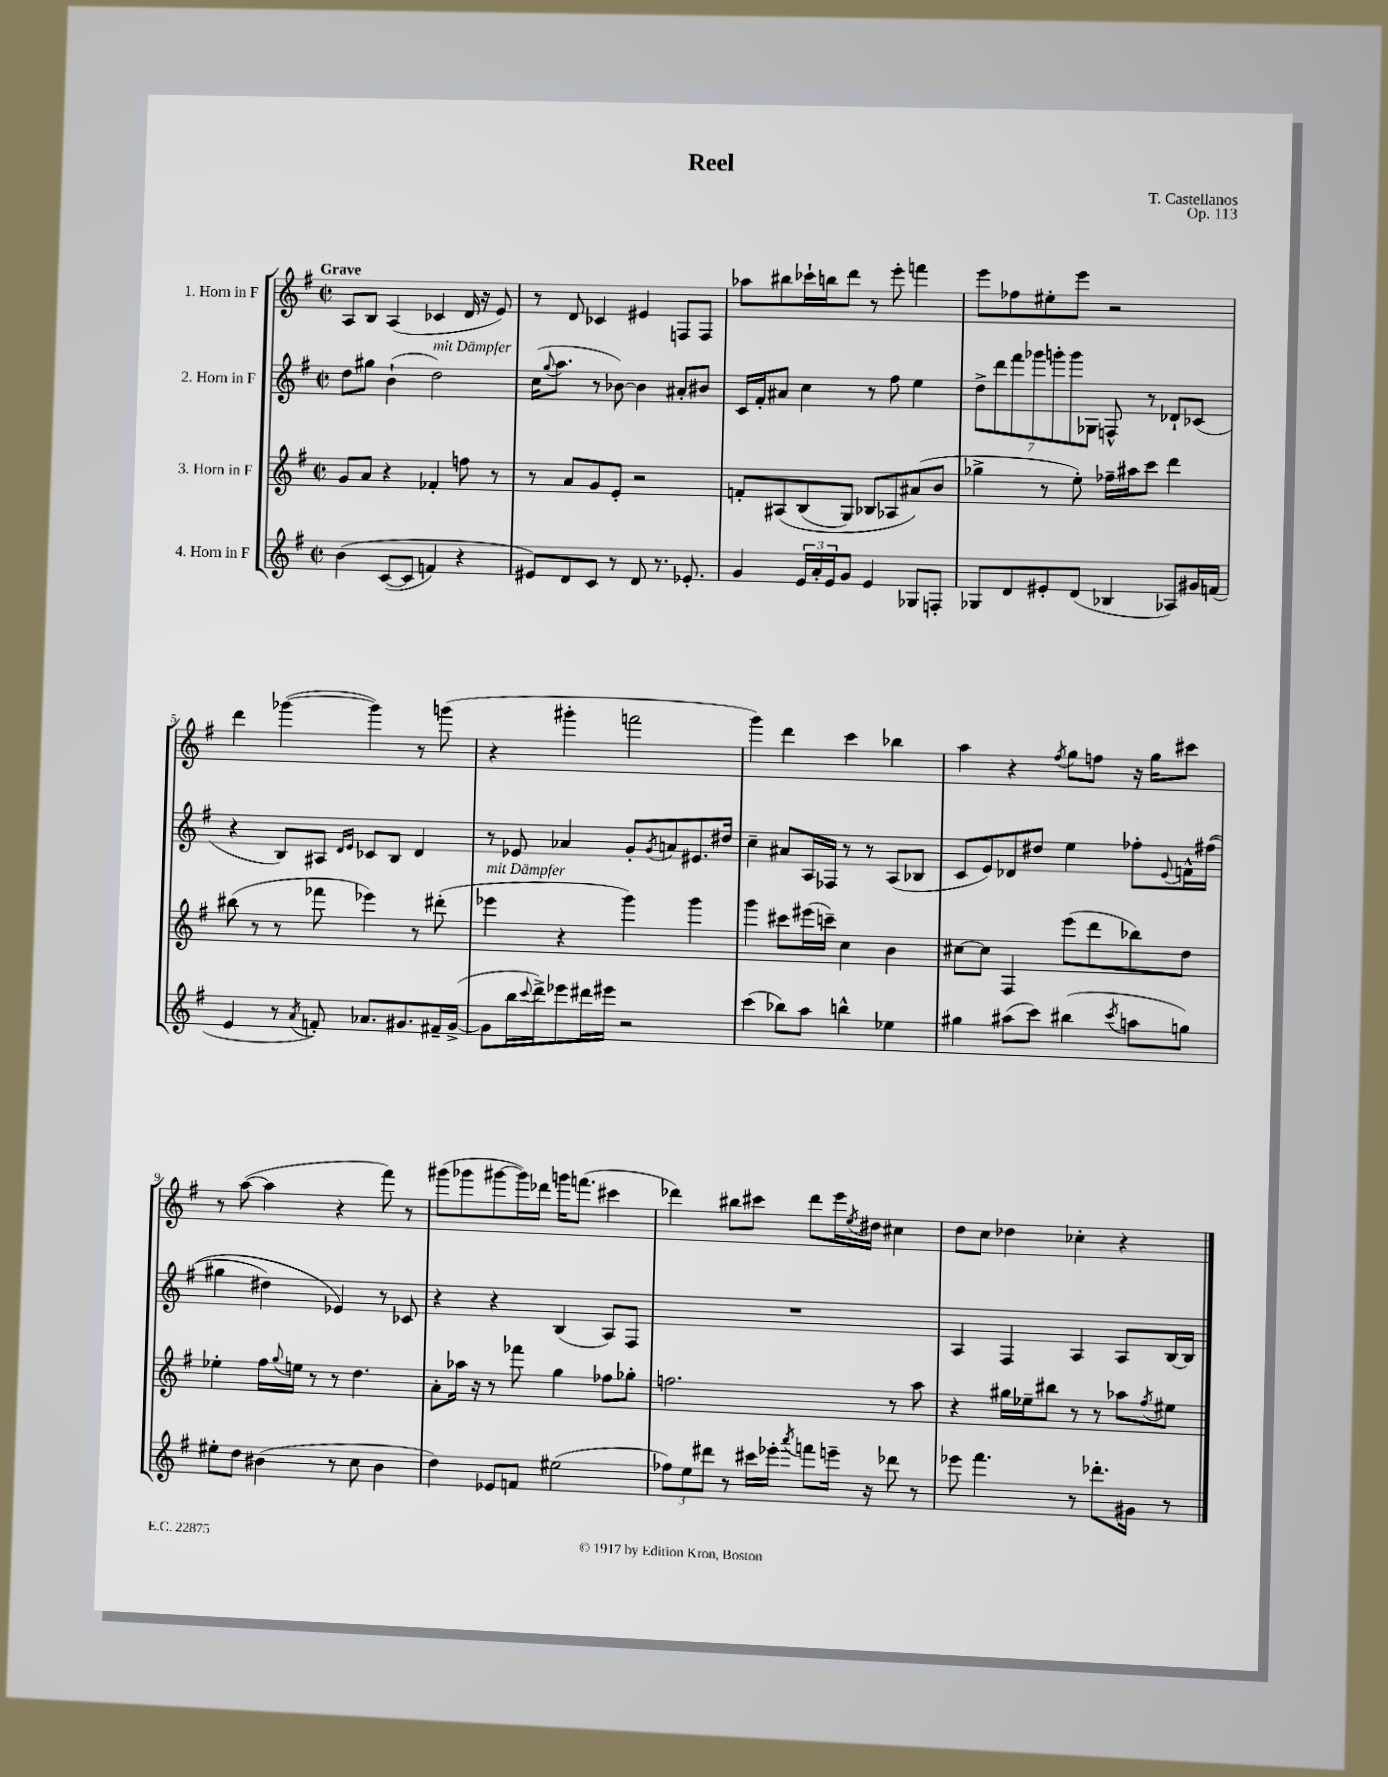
\header { title = "Reel" composer = "T. Castellanos" opus = "Op. 113" }
<<
\new StaffGroup <<
\new Staff = "s0" \with { instrumentName = "1. Horn in F" } {
    \clef treble \key g \major \defaultTimeSignature \time 2/2 \tempo "Grave"
    a8 b8 a4( ces'4 d'16 r16 e'8) |
    r8 d'8 ces'4 eis'4 f8 f8 |
    aes''8 bis''8 ces'''16-! b''16 d'''8 r8 e'''8-. f'''4 |
    e'''8 fes''8 eis''8-. e'''8 r2 |
    d'''4 ges'''4~( ges'''4) r8 g'''8( |
    r4 gis'''4-. f'''2 |
    g'''4) d'''4 c'''4 bes''4 |
    a''4 r4 \acciaccatura { fis''8 } g''8 f''8 r16 g''16 cis'''8 |
    r8 a''8~( a''4 r4 fis'''8) r8 |
    gis'''8( ges'''8 gis'''8~ gis'''16) des'''16 g'''16 f'''8.( cis'''4 |
    des'''4) bis''8 cis'''8 des'''8 e'''16 \acciaccatura { e''8 } dis''16 cis''4 |
    d''8 c''8 des''4 ces''4-. r4 \bar "|." |
}
\new Staff = "s1" \with { instrumentName = "2. Horn in F" } {
    \clef treble \key g \major \defaultTimeSignature \time 2/2
    d''8 gis''8 b'4-!( d''2^\markup { \italic "mit Dämpfer" }) |
    c''16( \appoggiatura { g''8 } a''8. r8 bes'8~) bes'4 ais'8-. bis'8 |
    c'16 fis'16-. ais'8 c''4 r8 fis''8 e''4 |
    \tuplet 7/4 { d''8-> d'''8 fis'''8 ges'''8 g'''8-. g'''8 ges8 } f8-^ r8 des'8-! ces'8( |
    r4 b8) ais8 \grace { d'16 e'16 } ces'8 b8 d'4 |
    r8 ees'8 aes'4 g'8-. \acciaccatura { g'8 } a'8 eis'8. dis''16 |
    c''4-- ais'8 a16 fes16 r8 r8 a8( bes8 |
    c'8 e'8) des'8 dis''8 e''4 fes''8-. \appoggiatura { e'8 } f'16-^ fis''16(\( |
    gis''4 dis''4) ees'4\) r8 ces'8 |
    r4 r4 b4( a8) fis8 |
    R1 |
    a4 fis4 a4 a8 b16~ b16 \bar "|." |
}
\new Staff = "s2" \with { instrumentName = "3. Horn in F" } {
    \clef treble \key g \major \defaultTimeSignature \time 2/2
    g'8 a'8 r4 fes'4-. f''8 r8 |
    r8 a'8 g'8 e'8-. r2 |
    f'8-. ais8\( b8( g8) bes8 aes8 ais'8(\) b'8 |
    ges''4-> r8 e''8-.) fes''16-- ais''16 c'''8 d'''4 |
    bis''8( r8 r8 fes'''8 ees'''4) r8 dis'''8-.( |
    ees'''4^\markup { \italic "mit Dämpfer" } r4 g'''4) g'''4 |
    g'''4 cis'''8 eis'''16( c'''16--) c''4 b'4 |
    cis''8~ cis''8 fis4 e'''8( d'''8 bes''8) d''8 |
    ees''4-. fis''16 \appoggiatura { g''8 } e''16 r8 r8 d''4. |
    a'8-. aes''16 r16 r8 fes'''8 g''4 fes''8 ges''8-. |
    f''2. r8 a''8 |
    r4 gis''16 ees''16-- bis''8 r8 r8 aes''8 \acciaccatura { fis''8 } eis''8 \bar "|." |
}
\new Staff = "s3" \with { instrumentName = "4. Horn in F" } {
    \clef treble \key g \major \defaultTimeSignature \time 2/2
    b'4\( c'8~( c'8 f'4) r4 |
    eis'8\) d'8 c'8 r8 d'8 r8. ees'8.-. |
    g'4 \tuplet 3/2 { e'16 a'16-. e'16 } g'8 e'4 ges8 f8-. |
    ges8 d'8 eis'8-. d'8( bes4 aes8) gis'16 f'16( |
    e'4 r8 \acciaccatura { a'8 } f'8-.) aes'8. gis'8. fis'16-- gis'16~->( |
    gis'8 b''16 \appoggiatura { c'''8 } d'''16->) ees'''8 dis'''16 eis'''16 r2 |
    c'''4( bes''8) a''8 b''4-^ ees''4 |
    gis''4 ais''8( c'''8) bis''4( \acciaccatura { c'''8 } a''8 g''8) |
    eis''8-. d''8 bis'4( r8 c''8 bis'4 |
    d''4) ees'8 f'8 eis''2( |
    \tuplet 3/2 { fes''8) e''8 dis'''8 } r8 cis'''16 ees'''16-. \acciaccatura { a'''8 } f'''8 e'''16-- r16 des'''8 r8 |
    ees'''8 fis'''4. r8 des'''8.-. gis'16 r8 \bar "|." |
}
>>
>>
